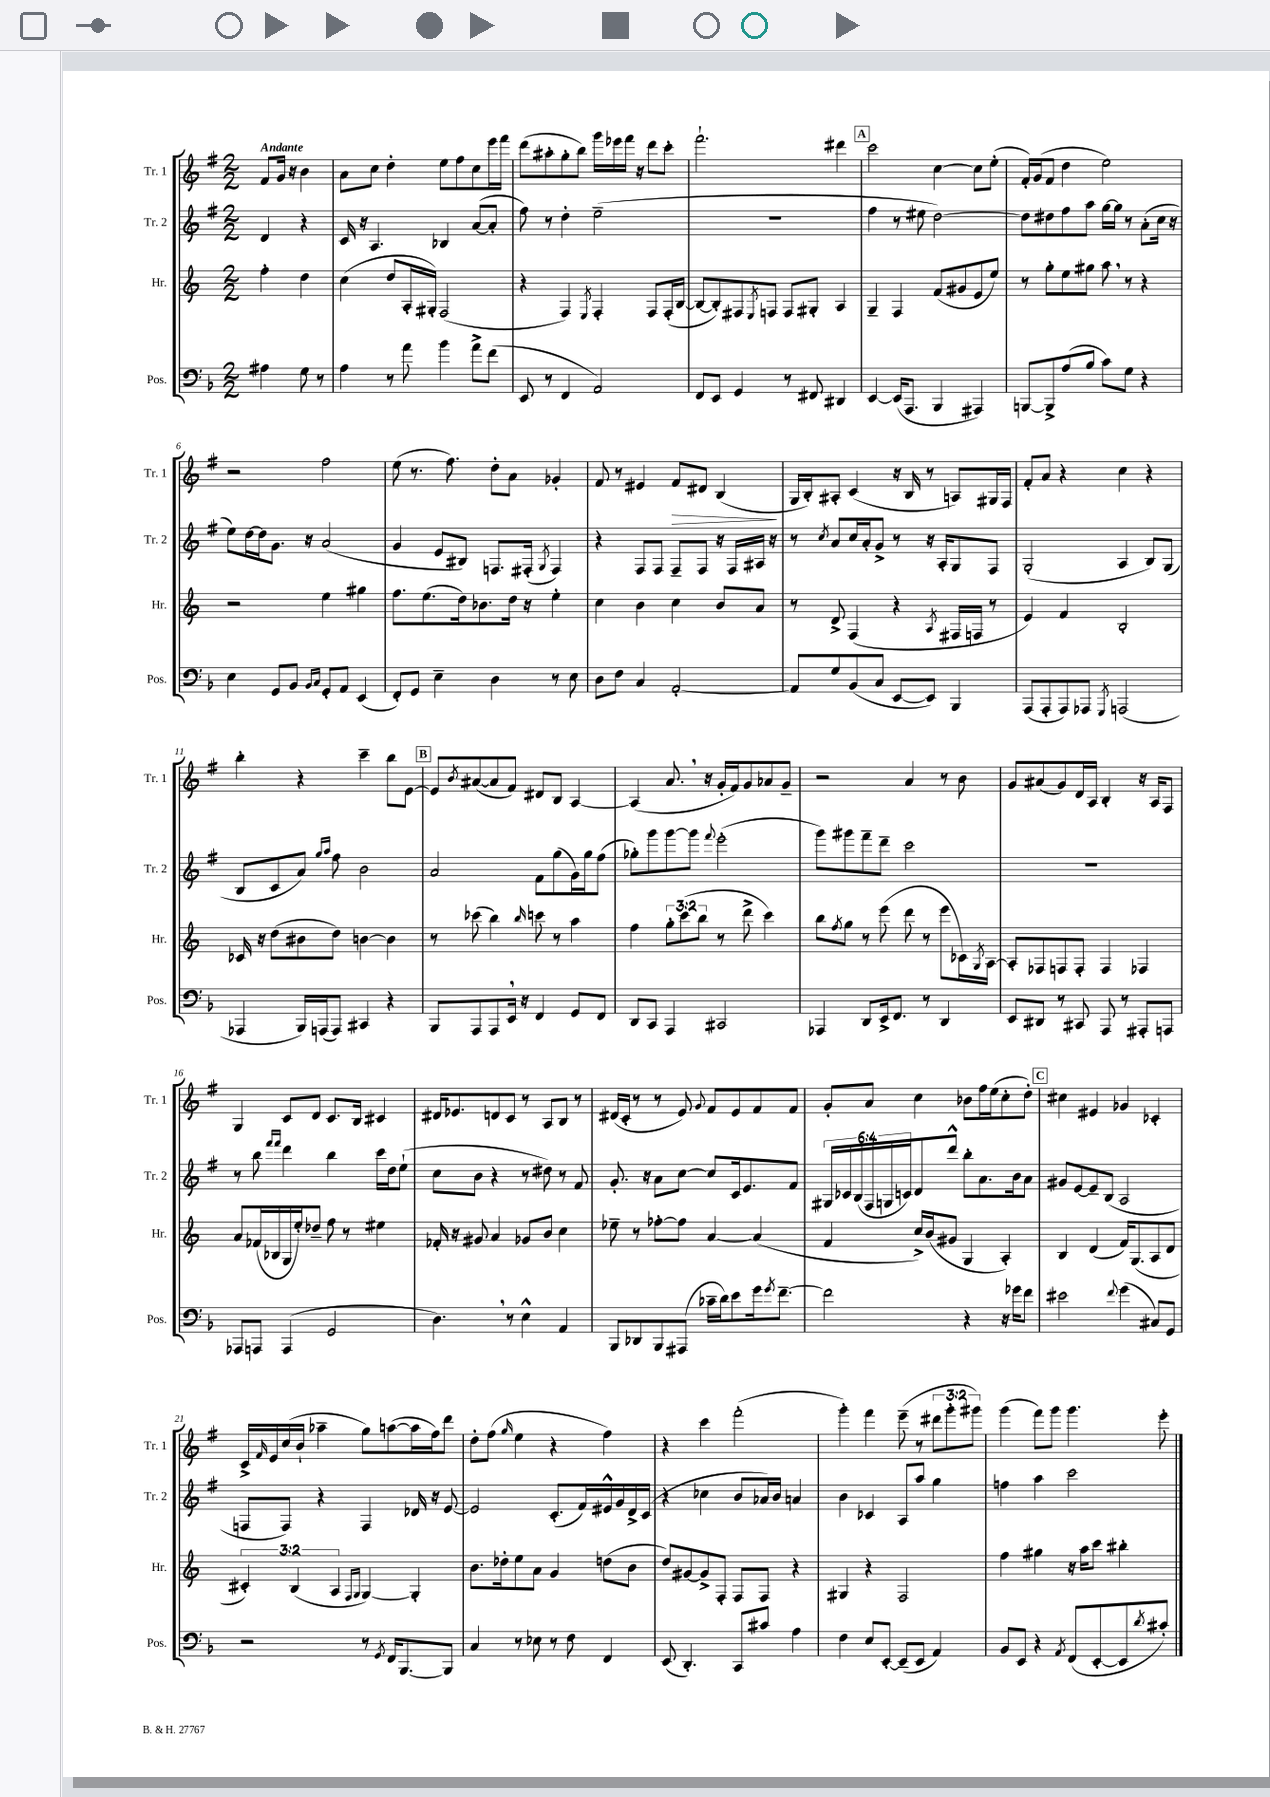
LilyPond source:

<<
\new StaffGroup <<
\new Staff = "s0" \with { instrumentName = "Tr. 1" shortInstrumentName = "Tr. 1" } {
    \clef treble \key g \major \numericTimeSignature \time 2/2 \override Staff.TupletNumber.text = #tuplet-number::calc-fraction-text \partial 2 \tempo "Andante"
    fis'8 g'16 r16 b'4 |
    a'8 c''8 d''4-. e''8 fis''8 c''8 e'''16 fis'''16 |
    d'''8( ais''8-. g''8-. b''8) g'''16 ees'''16 fis'''16 r16 d'''8 c'''8-. |
    fis'''2.-! dis'''4 |
    \mark \markup { \box "A" } c'''2 c''4~ c''8 e''8-.( |
    fis'16-.) g'16( fis'8 d''4 e''2) |
    r2 fis''2 |
    e''8( r8. fis''8.) d''8-. a'8 ges'4-. |
    fis'8 r8 eis'4 fis'8\> dis'8 b4\!( |
    g16 b16-.) ais8-. c'4( r16 b16 r8 a8) gis16 fis16 |
    fis'8-. a'8 r4 c''4 r4 |
    b''4-. r4 c'''4-- b''8 e'8~ |
    \mark \markup { \box "B" } e'8 \acciaccatura { b'8 } ais'8~( ais'8 fis'8) dis'8 b8 a4~ |
    a4( a'8. \breathe r16 g'16-. fis'16) g'8 aes'8 g'8-- |
    r2 a'4 r8 b'8 |
    g'8 ais'8( g'8) d'16 a16 b4-. r16 a16 fis8 |
    g4 c'8 d'8 c'8. b16 cis'4 |
    dis'16 ees'8. d'8 c'8 r8 a8 b8 r8 |
    dis'16( c'16-. r8 r8 e'8) \appoggiatura { g'8 } fis'8 e'8 fis'8 fis'8 |
    g'8-. a'8 c''4 bes'8 fis''16 e''16( c''8-. d''8-.) |
    \mark \markup { \box "C" } cis''4 eis'4 ges'4 ces'4-. |
    c'16-> \grace { fis'16 } e'16 c''16( b'16-! aes''4-- g''8) a''8~( a''16 fis''16) d'''8 |
    d''8-. fis''8( \grace { g''16 } e''4 r4 fis''4) |
    r4 c'''4 fis'''2-.( |
    g'''4-.) fis'''4 e'''8--( r8 \tuplet 3/2 { dis'''8 g'''8-. gis'''8) } |
    g'''4( fis'''8) g'''8 g'''4. e'''8-. \bar "|." |
}
\new Staff = "s1" \with { instrumentName = "Tr. 2" shortInstrumentName = "Tr. 2" } {
    \clef treble \key g \major \numericTimeSignature \time 2/2 \override Staff.TupletNumber.text = #tuplet-number::calc-fraction-text \partial 2
    d'4 r4 |
    c'16 r16 a4. bes4 a'8~( a'8-. |
    fis''8) r8 d''4-. e''2--( |
    R1 |
    \mark \markup { \box "A" } fis''4 r8 eis''8 d''2~) |
    d''8 dis''8 fis''8 a''8 g''16~ g''16 r8 a'8-.( c''16 r16 |
    e''8) d''16~ d''16 g'8. r16 a'2( |
    g'4 e'8 bis8) f8. fis16-.( \acciaccatura { g8 } fis4) |
    r4 fis8 fis8 fis8-- fis8 r16 fis16 ais16 r16 |
    r8 \acciaccatura { c''8 } a'8 c''16 a'16-. g'8-> r8 r16 a16-. g8 fis8 |
    g2-.( a4 b8) g8( |
    b8 c'8 a'8) \grace { g''16 a''16 } fis''8 b'2 |
    \mark \markup { \box "B" } a'2 fis'8 g''8( g'16) g''16 fis''8( |
    ges''8-.) g'''8 g'''8~ g'''8 \appoggiatura { fis'''8 } e'''2-.( |
    g'''8) gis'''8 fis'''8-- d'''8-- c'''2 |
    R1 |
    r8 b''8 \grace { fis'''16 fis'''16 } d'''4 b''4 c'''16 d''16 e''8-!( |
    c''8 b'8 r4 r8 dis''8) r8 fis'8 |
    g'8.-. r16 a'8 c''8~ c''8 c'16 e'8. fis'8 |
    \tuplet 6/4 { gis16 ces'16 b16( fis16 g16 c'16) } d'8 d'''8-^ b''8-. a'8. b'16 a'8 |
    \mark \markup { \box "C" } gis'8 e'8~ e'8-- b8( a2 |
    f8 f8) r4 f4 des'16 r16 e'8~ |
    e'2 c'8.-.( fis'16) eis'16-^ g'16 d'16-> c'16( |
    r4 ces''4 b'8 aes'16) b'16 a'4 |
    b'4 ces'4 a8 a''8 g''4 |
    f''4 a''4 c'''2 \bar "|." |
}
\new Staff = "s2" \with { instrumentName = "Hr." shortInstrumentName = "Hr." } {
    \clef treble \key c \major \numericTimeSignature \time 2/2 \override Staff.TupletNumber.text = #tuplet-number::calc-fraction-text \partial 2
    f''4-. d''4 |
    c''4( d''8 a16-. gis16-.) f2( |
    r4 f4) \acciaccatura { e8 } f4-. f8 f16-.( b16~ |
    b8~ b8-.) fis8 \acciaccatura { e8 } f8 f8 gis8-. a4 |
    \mark \markup { \box "A" } g4-- f4 f'8( gis'8 e'8 e''8) |
    r8 g''8-. e''8 gis''8 a''8 \breathe r8 r4 |
    r2 e''4 gis''4 |
    f''8. e''8.( d''16) bes'8. d''16 r16 e''4-. |
    c''4 b'4 c''4 b'8 a'8 |
    r8 d'8-> f4( r4 \acciaccatura { a8 } fis16 f16 r8 |
    e'4) f'4 b2-. |
    ces'16 r16 d''8( bis'8 d''8) b'4~ b'4 |
    \mark \markup { \box "B" } r8 ces'''8( b''4) \grace { b''16 } c'''8 r8 a''4 |
    f''4 \tuplet 3/2 { g''8-. c'''8( b''8 } r8 d'''8-> c'''4) |
    b''8 \acciaccatura { f''8 } g''8 r8 e'''8( d'''8 r8 e'''8 ces'16) \acciaccatura { g8 } a16~ |
    a8-. fes8 f8 f8-. f4 fes4 |
    a'8 fes'16( bes16 g16 e''16-.) des''8-- f''8 r8 eis''4 |
    fes'16-. r16 gis'8 a'4 ges'8 b'8 c''4 |
    ees''8-- r8 fes''8~-. fes''8 a'4~ a'4( |
    f'4 c''16->) b'16( gis'8 g4 a4-.) |
    \mark \markup { \box "C" } b4 d'4( f'16) g8.( a8 d'8 |
    \tuplet 3/2 { cis'4-.) b4( a4 } \grace { f16 g16 } g4~) g4-. |
    b'8. des''16-. e''8 a'8 g'4 d''8( b'8 |
    d''8) gis'8~ gis'8-> f8-. f8 f8 r4 |
    gis4 r4 f2 |
    f''4 gis''4 r16 a''16 c'''8 bis''4-. \bar "|." |
}
\new Staff = "s3" \with { instrumentName = "Pos." shortInstrumentName = "Pos." } {
    \clef bass \key f \major \numericTimeSignature \time 2/2 \partial 2
    ais4 g8 r8 |
    a4 r8 a'8 bes'4 a'8-> f'8( |
    e,8 r8 f,4 a,2) |
    f,8 e,8 g,4 r8 fis,8 dis,4 |
    \mark \markup { \box "A" } e,4~ e,16( a,,8. bes,,4 ais,,4) |
    b,,8~ b,,8-> a8( bes8 c'8) g8 r4 |
    e4 g,8 bes,8 \grace { bes,16 c16 } g,8-. a,8 e,4( |
    f,8-.) g,8 e4-- d4 r8 e8 |
    d8 f8 c4 a,2~-. |
    a,8 g8 bes,8( c8 e,8~ e,8) bes,,4 |
    a,,8( a,,8-. a,,8) aes,,8 \acciaccatura { g,,8 } a,,2( |
    aes,,4 bes,,16) a,,16( a,,8) cis,4 r4 |
    \mark \markup { \box "B" } bes,,8 a,,8 a,,8 e,16 \breathe r16 f,4 g,8 f,8 |
    d,8 c,8 a,,4 cis,2 |
    aes,,4 d,8 e,16-> f,8. r8 d,4 |
    e,8 dis,8 r8 cis,8 a,,8 r8 ais,,8-. a,,8 |
    aes,,8 a,,8 a,,4( g,2 |
    d4.) \breathe r8 e4-^ a,4 |
    bes,,8 des,8 bes,,8 ais,,8( ces'16-- d'16) e'8 g'16 \acciaccatura { g'8 } f'8.~-- |
    f'2 r4 r16 ges'16 f'8 |
    \mark \markup { \box "C" } eis'2 \appoggiatura { f'8 } g'4( cis8) g,8 |
    r2 r8 \acciaccatura { g,8 } f,16 bes,,8.~ bes,,8 |
    c4 r8 ees8 r8 f8 f,4 |
    e,8( d,4.-.) c,8 cis'8 a4 |
    f4 e8 e,8~-. e,8--( e,8 a,4) |
    bes,8 e,8 r4 \acciaccatura { a,8 } f,8( e,8~-. e,8 \acciaccatura { d'8 } cis'8-.) \bar "|." |
}
>>
>>
